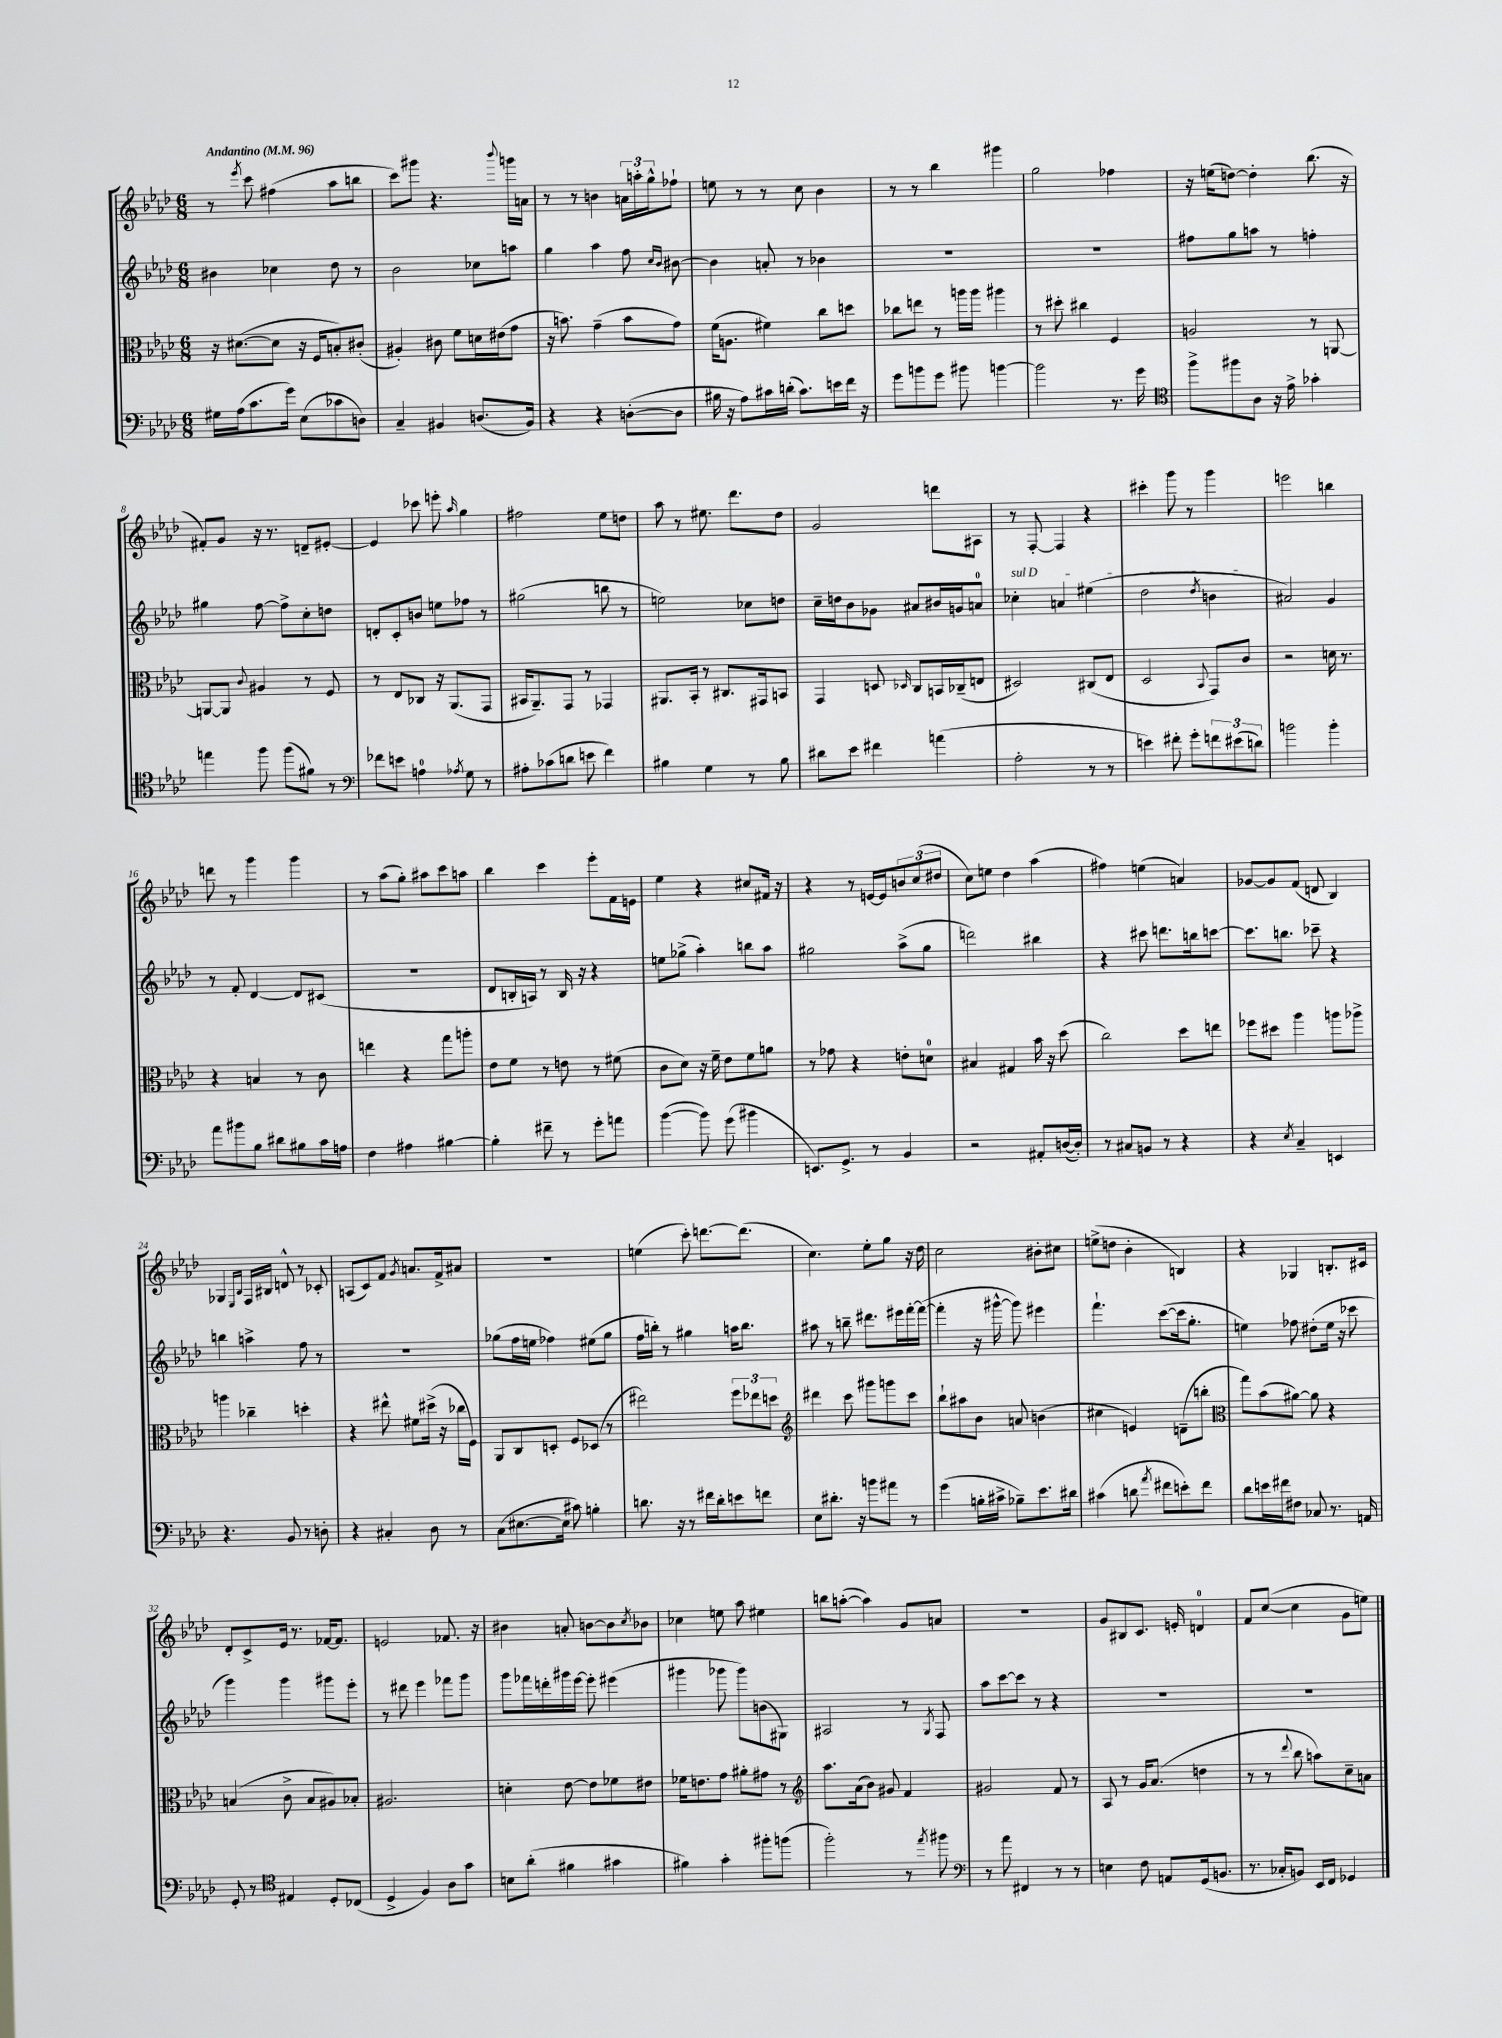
<<
\new StaffGroup <<
\new Staff = "s0" {
    \clef treble \key aes \major \numericTimeSignature \time 6/8 \tempo "Andantino" 4 = 96
    r8 \acciaccatura { ees'''8 } c'''8 fis''4( aes''8 b''8 |
    c'''8) gis'''8 r4. \appoggiatura { bes'''8 } g'''16 a'16 |
    r8 r8 b'4 \tuplet 3/2 { a'16 a''16-. g''16-^ } fes''8-! |
    e''8 r8 r8 c''8 bes'4 |
    r8 r8 bes''4 gis'''4 |
    g''2 fes''4 |
    r16 e''16( d''8~) d''4-. bes''8.( r16 |
    fis'8-.) g'8 r16 r8. d'8-- eis'8~-. |
    eis'4 ces'''8 e'''8-. \grace { aes''16 } g''4 |
    fis''2 ees''8 d''8 |
    aes''8 r8 eis''8. des'''8. des''8 |
    g'2 d'''8 ais8 |
    r8 f8~-. f4 r4 |
    cis'''4-. g'''8 r8 g'''4 |
    e'''2 b''4 |
    d'''8 r8 g'''4 g'''4 |
    r8 aes''8( g''8-.) ais''8 c'''8 a''8 |
    bes''4 c'''4 ees'''8-. f'16 e'16 |
    ees''4 r4 cis''8 fis'16 r16 |
    r4 r8 e'16~ e'16 \tuplet 3/2 { b'8 c''8( dis''8 } |
    c''8) e''8 des''4 aes''4( |
    fis''4) e''4( a'4) |
    ges'8~ ges'8 f'8( d'8 bes4) |
    ges4 \grace { ees16 bes16 } f16 bis16 d'8-^ r8 ces'8-. |
    a8( c'8) f'8 \acciaccatura { g'8 } a'8. f'16-> ais'8 |
    R2. |
    e''4( c'''8-.) d'''8.~ d'''8.( |
    c''4.) ees''8-. g''8 r16 des''16 |
    c''2 bis'8-. cis''8 |
    e''8->( d''8 bes'4-. b4) |
    r4 ges4 b8.-. cis'16 |
    des'8-. c'8-> ees'16 r8. fes'16~ fes'8. |
    e'2 fes'8. r16 |
    bis'4 a'8-. b'8~ b'8 \acciaccatura { c''8 } bes'8 |
    ces''4 e''8 aes''8 eis''4 |
    b''8 a''8~-.( a''4) g'8 a'8 |
    R2. |
    g'8 bis8 c'8. e'16-. d'4-0 |
    f'8 c''8~( c''4 g'8 e''8) \bar "|." |
}
\new Staff = "s1" {
    \clef treble \key aes \major \numericTimeSignature \time 6/8
    bis'4 ces''4 des''8 r8 |
    bes'2 ces''8 a''8 |
    g''4 aes''4 f''8 \grace { c''16 bes'16 } bis'8~ |
    bis'4 a'8-. r8 bes'4 |
    R2. |
    R2. |
    fis''8 g''8 a''8 r8 f''4-. |
    gis''4 f''8~ f''8-> c''8-. d''8 |
    d'8-. c'8-. b'8 e''8 fes''8 r8 |
    gis''2( b''8 r8 |
    e''2) ces''8 d''8 |
    c''16-- d''16 bes'8 ges'8 ais'8 bis'16 g'16 a'8-0 |
    \once \override TextSpanner.bound-details.left.text = \markup { \italic "sul D" } ces''4-.\startTextSpan a'4 eis''4( |
    des''2 \acciaccatura { des''8 } b'4\stopTextSpan |
    ais'2) g'4 |
    r8 f'8-. des'4~ des'8 cis'8( |
    R2. |
    des'8 b16-. a16) r8 b16 r16 r4 |
    e''8 ges''8->( aes''4-.) b''8 aes''8 |
    gis''2 aes''8->( gis''8 |
    d'''2) bis''4 |
    r4 cis'''8 d'''8. b''16 c'''8~ |
    c'''8. b''8. ces'''8-- r4 |
    b''4 a''4-> f''8 r8 |
    R2. |
    ges''8( f''16 e''16 fes''4) eis''8( ges''8 |
    f''16 b''16-.) r8 gis''4 a''16 b''8. |
    ais''8 r8 b''8-- dis'''8. eis'''16 f'''16~-. f'''16~( |
    f'''4-. r16 gis'''16~-^ gis'''8) eis'''4 |
    f'''4.-! c'''8~( c'''16 g''8.-. |
    e''4) fes''8 dis''8-.( e''16 r16 ces'''8 |
    g'''4) g'''4 gis'''8 ees'''8-. |
    r8 dis'''8 ees'''4 fes'''8 g'''8 |
    g'''8 fes'''16 d'''16-. gis'''16 ees'''16~ ees'''8-. eis'''4( |
    gis'''4 ges'''8 ges'''8) b'8( gis8) |
    ais2 r8 \acciaccatura { g8 } f8 |
    aes''8 c'''8~ c'''8 r8 r4 |
    R2. |
    R2. \bar "|." |
}
\new Staff = "s2" {
    \clef alto \key aes \major \numericTimeSignature \time 6/8
    r16 dis'8.~( dis'8 r16 f16 b8-.) cis'8-.( |
    ais4-.) cis'8 f'8 d'16 eis'16( g'8 |
    r16 b'8.) g'4--( b'8 g'8) |
    f'16( a8. fis'4) c''8 d''8 |
    ces''8 e''8 r8 a''16 a''16 ais''4 |
    r8 dis''8-. cis''4 f4 |
    a2 r8 a,8~ |
    a,8~ a,8 \appoggiatura { c'8 } ais4 r8 f8 |
    r8 ees8 ces8 r16 aes,8.( g,8 |
    bis,16 aes,8.--) g,8 r8 ges,4 |
    ais,8. bes,16-. r8 cis8. gis,16 b,8 |
    g,4 d8 \grace { des16 } c8 b,16 ces16--( e8 |
    dis2) cis8( ees8 |
    des2 \appoggiatura { bes,8 } g,8) c'8 |
    r2 d'16 r8. |
    r4 b4 r8 c'8 |
    e''4 r4 g''8 a''8-. |
    ees'8 f'8 r8 e'8 r8 fis'8( |
    c'8 des'8) r16 f'16-- ees'8 f'8 a'8 |
    r8 ges'8 r4 e'8-. d'8-0 |
    bis4 gis4 bes'16 r16 des''8( |
    c''2) des''8 e''8 |
    fes''8 dis''8 aes''4 a''8 aes''8-> |
    a''4 ces''4-- d''4-. |
    r4 eis''8-^ fis'8 dis''16->( r16 ces''16 f16) |
    aes,8 c8 d8-. f8 des8( r8 |
    eis''2) \tuplet 3/2 { f''8 ees''8 d''8 } |
    \clef treble dis'''4 c'''8 gis'''8 g'''8 c'''8 |
    bes''8-! ais''8 bes'8 a'8 b'4( |
    cis''4 e'4) d'8--( b''8-. |
    \clef alto g''8) bes'8( ais'8~) ais'8 r4 |
    b4( c'8-> b8 ais8) bes8-. |
    ais2. |
    d'4-. ees'8~ ees'8 fes'8 eis'8 |
    fes'16 e'8. g'8 ais'8-. gis'8 r8 |
    \clef treble aes''8. aes'16( bes'8) gis'8 f'4 |
    gis'2 f'8 r8 |
    aes8 r8 g'16 aes'8.( d''4 |
    r8 r8 \appoggiatura { des'''8 } bes''8 a''8) c''8-- a'8 \bar "|." |
}
\new Staff = "s3" {
    \clef bass \key aes \major \numericTimeSignature \time 6/8
    gis16 aes16( c'8. g'16) ees8( ces'8 d8) |
    c4-- bis,4 d8.( bis,16) |
    r4 r4 d8~-.( d8 |
    bis16 r16 aes8) cis'16 d'16-.( cis'8.) e'16 f'16 r16 |
    g'8 b'8 g'8 bis'8 b'4~ |
    b'2 r8. g'16 |
    \clef tenor f''8-> fis''8 aes8 r16 ees'16-> ges'4-. |
    e''4 f''8 f''8( fis'8) r8 |
    \clef bass fes'8 e'8 a4-0 \acciaccatura { aes8 } g8 r8 |
    ais8-. ces'8( d'8 e'8 f'4) |
    bis4 g4 r8 bis8 |
    dis'8 ees'8 fis'4 a'4( |
    aes2-. r8 r8 |
    e'4) fis'8-. g'8-. \tuplet 3/2 { f'8 eis'8( d'8) } |
    b'2 b'4-. |
    aes'8 bis'8 bes8 dis'8 bis8 c'16 a16 |
    f4 ais4 bis4~ |
    bis4-. fis'8-- r8 g'8-. a'8 |
    bes'4~( bes'8) g'8( bis'4 |
    e,8.) g,8.-> r8 bes,4 |
    r2 ais,8-. d16~( d16-.) |
    r8 cis8 b,8 r8 r4 |
    r4 \acciaccatura { ees8 } c4-- e,4 |
    r4. bes,8 r8 d8-. |
    r4 cis4-. des8 r8 |
    c8( eis8.~ eis16 cis'8) b4-. |
    d'8. r16 r8 fis'16 d'16-. e'8 f'8 |
    ees8 dis'8.-. r16 b'8 ais'8 r8 |
    g'4( b16-. cis'16-> bes8--) ees'8. dis'16 |
    cis'4( d'8 \acciaccatura { aes'8 } fis'8 e'8-.) fis'8 |
    des'8 e'16 fis'16 fis8 ces8 r8. a,16 |
    g,8-. r8 \clef tenor eis4 des8-. ces8( |
    des4-> f4) aes8 g'8 |
    b8 aes'8-.( fis'4 gis'4 |
    fis'4) g'4-. fis''8-. f''8( |
    f''2-.) r8 \acciaccatura { ees''8 } fis''8 |
    \clef bass r8 aes'8 fis,4 r8 r8 |
    e4 f8 a,8 g,16( b,8. |
    r8. ces16-. b,8) ees,16 f,16 ges,4 \bar "|." |
}
>>
>>
